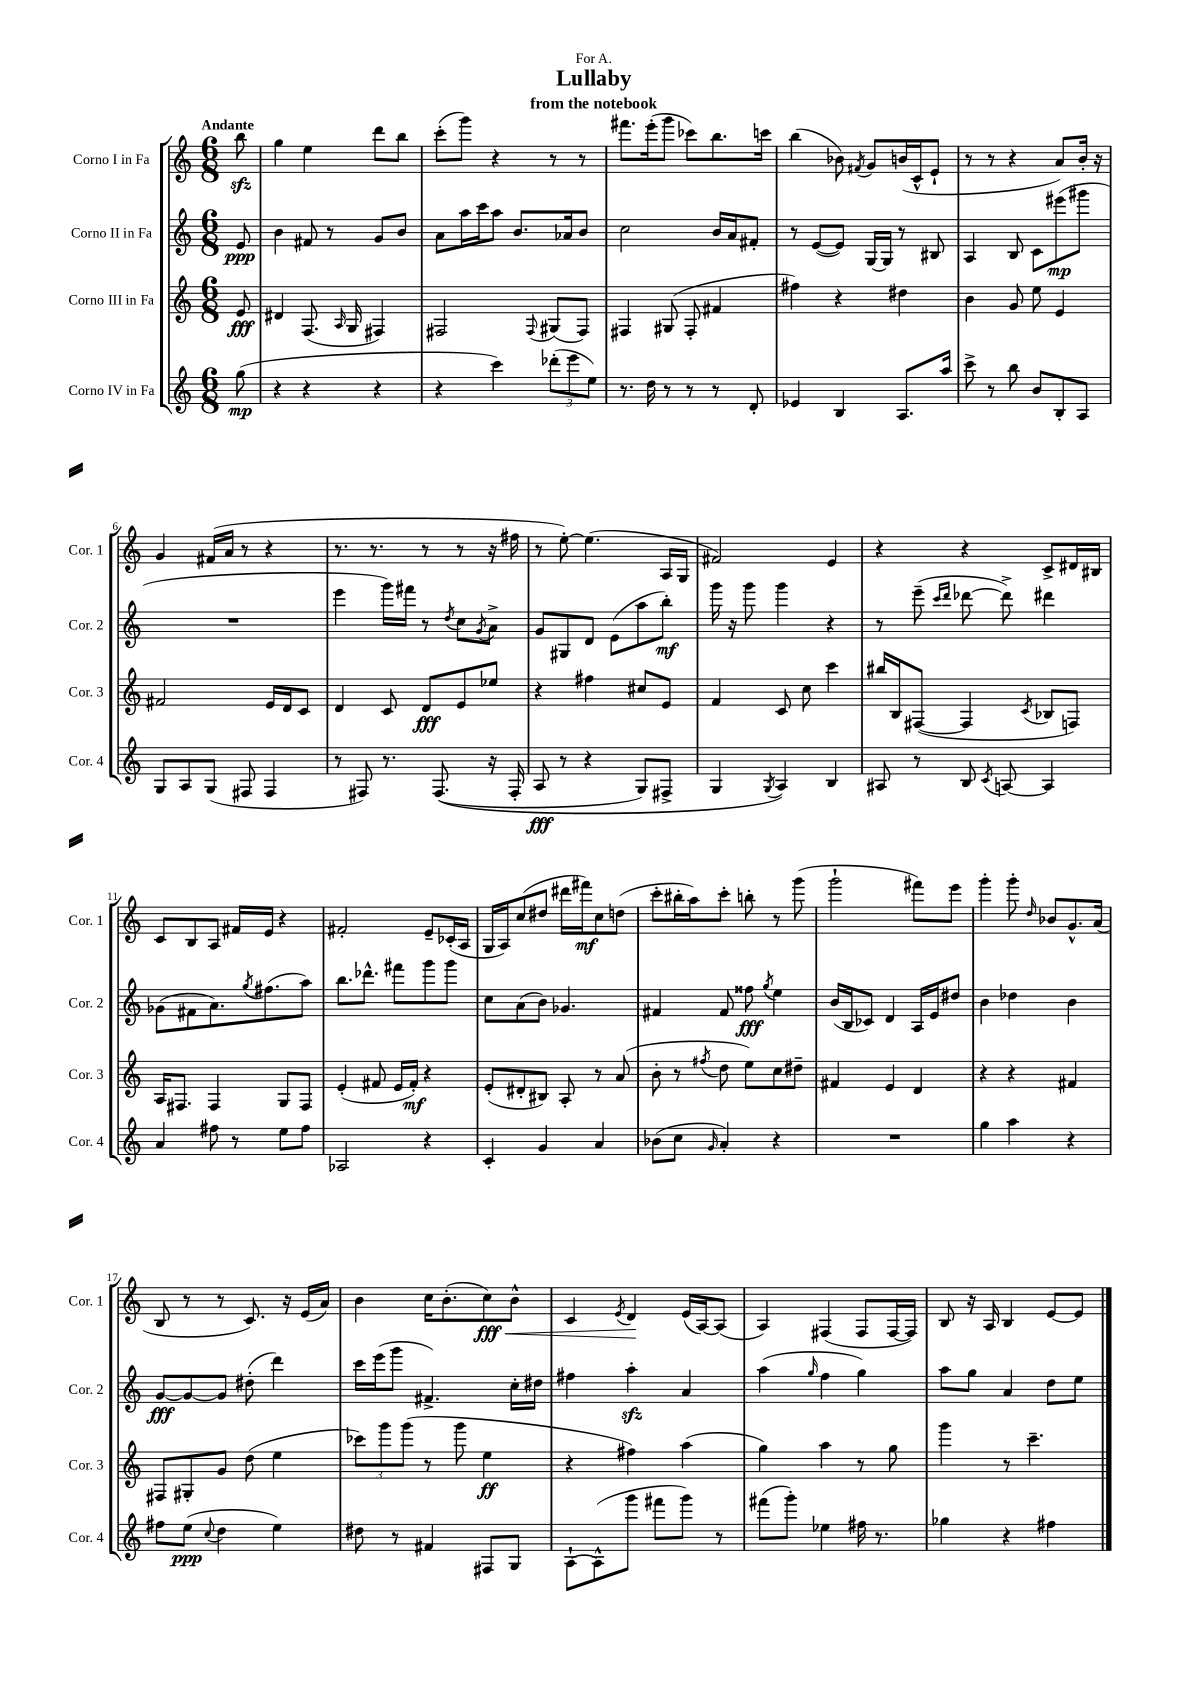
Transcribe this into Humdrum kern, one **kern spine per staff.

**kern	**kern	**kern	**kern
*staff4	*staff3	*staff2	*staff1
*clefG2	*clefG2	*clefG2	*clefG2
*k[]	*k[]	*k[]	*k[]
*M6/8	*M6/8	*M6/8	*M6/8
(8gg	8e	8e	8bb
=	=	=	=
4r	4d#	4b	4gg
4r	(8.F	8f#	4ee
.	.	8r	.
.	16qqA	.	.
.	16G	.	.
4r	4F#)	8g	8ddd
.	.	8b	8bb
=	=	=	=
4r	2F#	8a	(8ccc'
.	.	16aa	8ggg)
.	.	16ccc	.
4ccc)	.	8aa	4r
.	.	8.b	.
.	8qqF#	.	.
(12ddd-'	(8G#	.	8r
.	.	16a-	.
12eee	.	.	.
.	8F#)	8b	8r
12ee)	.	.	.
=	=	=	=
8.r	4F#	2cc	8.fff#
16dd	.	.	(16eee'
8r	(8G#	.	8ggg
8r	8F#'	.	8ccc-)
8r	4f#	16b	8.bb
.	.	16a	.
8d'	.	8f#'	.
.	.	.	16ccc
=	=	=	=
4e-	4ff#)	8r	(4bb
.	.	([8e	.
4B	4r	8e])	8b-)
.	.	.	8qf#
.	.	[16G	8g
.	.	16G]	.
8.A	4dd#	8r	(16b
.	.	.	16c^^
.	.	8B#	8e`
16aa	.	.	.
=	=	=	=
8ccc^	4b	4A	8r
8r	.	.	8r
8bb	8g	8B	4r
8b	8ee	8c	.
8B'	4e	(8eee#	8a)
8A	.	8ggg#	16b'
.	.	.	16r
=	=	=	=
8G	2f#	2.r	4g
8A	.	.	.
(8G	.	.	(16f#
.	.	.	16a
8F#	.	.	8r
4F#	16e	.	4r
.	16d	.	.
.	8c	.	.
=	=	=	=
8r	4d	4eee	8.r
8F#)	.	.	.
.	.	.	8.r
8.r	8c	16ggg)	.
.	.	16fff#	.
.	8d	8r	8r
&((8.F#	.	.	.
.	.	8qdd	.
.	8e	8cc	8r
.	.	8qg	.
16r	8ee-	8a^	16r
16F#'	.	.	16ff#
=	=	=	=
8A	4r	8g	8r
8r	.	8G#	[8ee')
4r	4ff#	8d	(4.ee]
.	.	(8e	.
8G)	8cc#	8aa	.
8F#^	8e	8bb')	16A
.	.	.	16G
=	=	=	=
4G	4f	16ggg	2f#)
.	.	16r	.
.	.	8ggg	.
8qG	.	.	.
4A&)	8c	4ggg	.
.	8cc	.	.
4B	4ccc	4r	4e
=	=	=	=
8A#	16bb#	8r	4r
.	16B	.	.
8r	([8F#	(8eee~	.
.	.	16qqccc	.
.	.	16qqddd	.
8B	4F#]	[8ddd-	4r
8qc	.	.	.
[8A	.	8ddd-^])	.
.	8qc	.	.
4A]	8B-	4ddd#	8c^
.	8F)	.	16d#
.	.	.	16B#
=	=	=	=
4a	16A	(8g-	8c
.	8.F#	.	.
.	.	8f#	8B
8ff#	4F#	8.a)	8A
8r	.	.	16f#
.	.	8qgg	.
.	.	(8.ff#	16e
8ee	8G	.	4r
8ff#	8F#	8aa)	.
=	=	=	=
2A-	(4e'	8.bb	2f#'
.	.	8.ddd-^^	.
.	8f#	.	.
.	16e	8fff#	.
.	16f#')	.	.
4r	4r	8ggg	8e~
.	.	8ggg	(16c-'
.	.	.	16A
=	=	=	=
4c'	(8e'	8cc	16G
.	.	.	16A)
.	8d#'	(8a	(8cc
4g	8B#)	8b)	8dd#
.	8A'	4.g-	16ddd#
.	.	.	16fff#)
4a	8r	.	8cc
.	(8a	.	(8dd
=	=	=	=
(8b-	8b'	4f#	8ccc'
8cc	8r	.	16bb#'
.	.	.	16aa)
16qqg	8qff#	.	.
4a')	8dd	8f#	8ccc'
.	8ee)	8ff##	8bb'
.	.	8qgg	.
4r	8cc	4ee	8r
.	8dd#~	.	(8ggg
=	=	=	=
2.r	4f#	(16b	2ggg`
.	.	16B	.
.	.	8c-)	.
.	4e	4d	.
.	4d	16A	8fff#)
.	.	16e	.
.	.	8dd#	8eee
=	=	=	=
4gg	4r	4b	4ggg'
4aa	4r	4dd-	8ggg'
.	.	.	16qqdd
.	.	.	8b-
4r	4f#	4b	8.g^^
.	.	.	(16a
=	=	=	=
8ff#	8F#	[8g	8B
(8ee	8G#'	8g_	8r
8qqcc	.	.	.
4dd	8g	8g]	8r
.	(8dd	(8dd#'	8.c)
4ee)	4ee	4ddd)	.
.	.	.	16r
.	.	.	(16e
.	.	.	16a)
=	=	=	=
8dd#	12ccc-)	16ccc	4b
.	.	(16eee	.
.	12ggg	.	.
8r	.	8ggg	.
.	(12ggg	.	.
4f#	8r	4.f#^)	16cc
.	.	.	(8.b'
.	8ggg	.	.
8F#	4ee	.	8cc)
8G	.	16cc'	8b^^
.	.	16dd#	.
=	=	=	=
[8A`	4r	4ff#	4c
(8A^^]	.	.	.
.	.	.	8qe
8ggg	4ff#)	4aa'	4d
8fff#	.	.	.
8ggg)	(4aa	4a	(16e
.	.	.	[16A)
8r	.	.	(8A]
=	=	=	=
(8fff#	4gg)	(4aa	4A)
8ggg')	.	.	.
.	.	16qqgg	.
4ee-	4aa	4ff	(4F#
16ff#	8r	4gg)	8F#
8.r	.	.	.
.	8gg	.	[16F#
.	.	.	16F#])
=	=	=	=
4gg-	4ggg	8aa	8B
.	.	8gg	16r
.	.	.	16A
4r	8r	4a	4B
.	4.ccc~	.	.
4ff#	.	8dd	[8e
.	.	8ee	8e]
==	==	==	==
*-	*-	*-	*-
